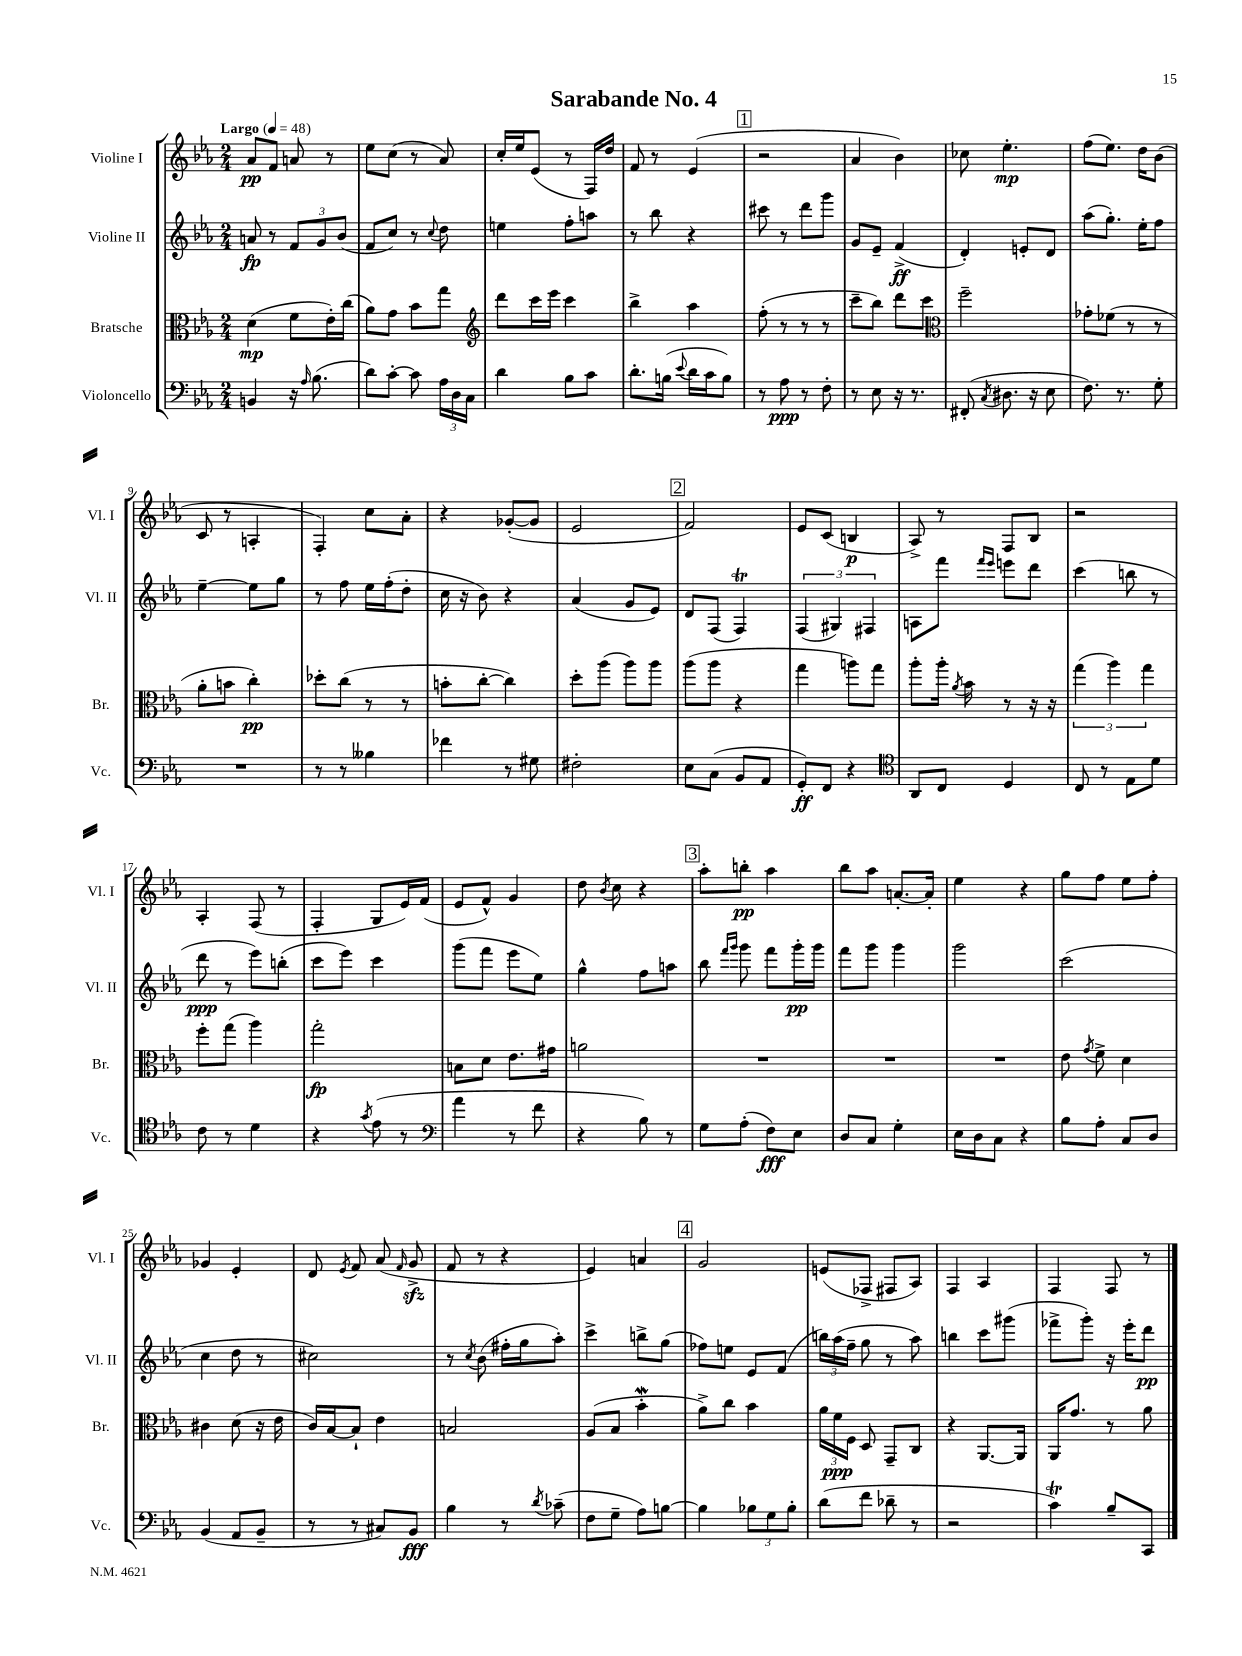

**kern	**dynam	**kern	**dynam	**kern	**dynam	**kern	**dynam
*part4	*part4	*part3	*part3	*part2	*part2	*part1	*part1
*staff4	*staff4	*staff3	*staff3	*staff2	*staff2	*staff1	*staff1
*I"Violoncello	*	*I"Bratsche	*	*I"Violine II	*	*I"Violine I	*
*I'Vc.	*	*I'Br.	*	*I'Vl. II	*	*I'Vl. I	*
*clefF4	*	*clefC3	*	*clefG2	*	*clefG2	*
*k[b-e-a-]	*	*k[b-e-a-]	*	*k[b-e-a-]	*	*k[b-e-a-]	*
*M2/4	*	*M2/4	*	*M2/4	*	*M2/4	*
*MM48	*	*MM48	*	*MM48	*	*MM48	*
=1	=1	=1	=1	=1	=1	=1	=1
!	!	!	!	!	!	!LO:TX:a:B:t=Largo	!
4BBn/	.	(4d\	mp	8an/	fp	8a-/L	pp
.	.	.	.	8r	.	8f/J	.
16r	.	8f\L	.	12f/L	.	8an/	.
16qqA-/	.	.	.	.	.	.	.
(8.B-\	.	.	.	.	.	.	.
.	.	.	.	12g/	.	.	.
.	.	16e-'\L)	.	.	.	8r	.
.	.	.	.	(12b-/J	.	.	.
.	.	(16cc\JJ	.	.	.	.	.
=2	=2	=2	=2	=2	=2	=2	=2
8d\L)	.	8a-\L)	.	8f/L	.	8ee-\L	.
[8c'\J	.	8g\J	.	8cc/J)	.	(8cc\J	.
8c\]	.	8b-\L	.	8r	.	8r	.
.	.	.	.	8qqcc/	.	.	.
24A-\LL	.	8gg\J	.	8dd\	.	8a-/)	.
24D\	.	.	.	.	.	.	.
24C\JJ	.	.	.	.	.	.	.
=3	=3	=3	=3	=3	=3	=3	=3
*	*	*clefG2	*	*	*	*	*
4d\	.	8ddd\L	.	4een\	.	16cc'/LL	.
.	.	.	.	.	.	16ee-/J	.
.	.	16ccc\L	.	.	.	(8e-/J	.
.	.	16eee-\JJ	.	.	.	.	.
8B-\L	.	4ccc\	.	8ff'\L	.	8r	.
8c\J	.	.	.	8aan\J	.	16F/LL)	.
.	.	.	.	.	.	16dd/JJ	.
=4	=4	=4	=4	=4	=4	=4	=4
8.d'\L	.	4bb-^\	.	8r	.	8f/	.
.	.	.	.	8bb-\	.	8r	.
(16Bn\Jk	.	.	.	.	.	.	.
8qqe-/	.	.	.	.	.	.	.
16d\LL	.	4aa-\	.	4r	.	(4e-/	.
16c\J	.	.	.	.	.	.	.
8B\J)	.	.	.	.	.	.	.
!!LO:REH:place=s1:t=1
=5	=5	=5	=5	=5	=5	=5	=5
8r	.	(8ff'\	.	8ccc#X\	.	2r	.
8A-\	ppp	8r	.	8r	.	.	.
8r	.	8r	.	8ddd\L	.	.	.
8F'\	.	8r	.	8ggg\J	.	.	.
=6	=6	=6	=6	=6	=6	=6	=6
8r	.	8ccc~\L	.	8g/L	.	4a-/	.
8E-\	.	8bb-\J)	.	8e-~/J	.	.	.
16r	.	8ddd\L	.	(4f^/	ff	4b-\)	.
8.r	.	.	.	.	.	.	.
.	.	8ccc\J	.	.	.	.	.
=7	=7	=7	=7	=7	=7	=7	=7
*	*	*clefC3	*	*	*	*	*
(8FF#X'/	.	2ff~\	.	4d'/)	.	8cc-X\	.
8qC/	.	.	.	.	.	.	.
8.D#X\	.	.	.	.	.	4.ee-'\	mp
.	.	.	.	8en'/L	.	.	.
16r	.	.	.	.	.	.	.
8E-\	.	.	.	8d/J	.	.	.
=8	=8	=8	=8	=8	=8	=8	=8
8.F\)	.	8g-X'\L	.	(8aa-\L	.	(8ff\L	.
.	.	(8f-X\J	.	8.gg'\J)	.	8.ee-\J)	.
8.r	.	.	.	.	.	.	.
.	.	8r	.	.	.	.	.
.	.	.	.	16ee-'\KL	.	16dd\KL	.
8G'\	.	8r	.	8ff\J	.	(8b-\J	.
!!LO:LB:g=z
=9	=9	=9	=9	=9	=9	=9	=9
2r	.	8a-'\L	.	[4ee-~\	.	8c/	.
.	.	8bn\J	.	.	.	8r	.
.	.	4cc'\)	pp	8ee-\L]	.	4An'/	.
.	.	.	.	8gg\J	.	.	.
=10	=10	=10	=10	=10	=10	=10	=10
8r	.	8dd-X'\L	.	8r	.	4F'/)	.
8r	.	(8cc\J	.	8ff\	.	.	.
4B--X\	.	8r	.	16ee-\LL	.	8cc\L	.
.	.	.	.	(16ff'\J	.	.	.
.	.	8r	.	8dd'\J	.	8a-'\J	.
=11	=11	=11	=11	=11	=11	=11	=11
4f-X\	.	8bn'\L	.	16cc\	.	4r	.
.	.	.	.	16r	.	.	.
.	.	[8cc'\J	.	8b-\)	.	.	.
8r	.	4cc\])	.	4r	.	([8g-X'/L	.
8G#X\	.	.	.	.	.	8g-/J]	.
=12	=12	=12	=12	=12	=12	=12	=12
2F#X'\	.	8dd'\L	.	(4a-/	.	2e-/	.
.	.	(8aa-\J	.	.	.	.	.
.	.	8aa-\L)	.	8g/L	.	.	.
.	.	8aa-\J	.	8e-/J)	.	.	.
!!LO:REH:place=s1:t=2
=13	=13	=13	=13	=13	=13	=13	=13
8E-\L	.	(8aa-\L	.	8d/L	.	2f/)	.
(8C\J	.	8aa-\J	.	(8F/J	.	.	.
8BB-/L	.	4r	.	4FT/)	.	.	.
8AA-/J	.	.	.	.	.	.	.
=14	=14	=14	=14	=14	=14	=14	=14
8GG'/L)	ff	4gg\	.	(6F/	.	8e-/L	.
8FF/J	.	.	.	.	.	(8c/J	.
.	.	.	.	6G#X/)	.	.	.
4r	.	8aan\L)	.	.	.	4Bn/	p
.	.	.	.	6F#X/	.	.	.
.	.	8gg\J	.	.	.	.	.
=15	=15	=15	=15	=15	=15	=15	=15
*clefC4	*	*	*	*	*	*	*
8AA-/L	.	8aa-'\L	.	8An\L	.	8A-^/)	.
8C/J	.	16aa-'\Jk	.	8fff\J	.	8r	.
.	.	8qa-/	.	.	.	.	.
.	.	16b-\	.	.	.	.	.
.	.	.	.	16qqfff/LL	.	.	.
.	.	.	.	16qqeee-/JJ	.	.	.
4D/	.	8r	.	8eeen\L	.	8F/L	.
.	.	16r	.	8ddd\J	.	8B-/J	.
.	.	16r	.	.	.	.	.
=16	=16	=16	=16	=16	=16	=16	=16
8C/	.	(6gg\	.	(4ccc\	.	2r	.
8r	.	.	.	.	.	.	.
.	.	6aa-\)	.	.	.	.	.
8E-\L	.	.	.	8bbn\	.	.	.
.	.	6gg\	.	.	.	.	.
8d\J	.	.	.	8r	.	.	.
!!LO:LB:g=z
=17	=17	=17	=17	=17	=17	=17	=17
8c\	.	8ff'\L	.	8ddd\	ppp	4A-'/	.
8r	.	(8gg\J	.	8r	.	.	.
4d\	.	4aa-\)	.	8eee-\L)	.	(8F/	.
.	.	.	.	(8bbn'\J	.	8r	.
=18	=18	=18	=18	=18	=18	=18	=18
4r	.	2gg'\	fp	8ccc\L	.	4F'/	.
.	.	.	.	8eee-\J)	.	.	.
8qg/	.	.	.	.	.	.	.
(8e-\	.	.	.	4ccc\	.	8G/L	.
8r	.	.	.	.	.	16e-/L)	.
.	.	.	.	.	.	(16f/JJ	.
=19	=19	=19	=19	=19	=19	=19	=19
*clefF4	*	*	*	*	*	*	*
4a-\	.	8Bn\L	.	(8ggg\L	.	8e-/L	.
.	.	8d\J	.	8fff\J	.	8f^^/J)	.
8r	.	8.e-\L	.	8eee-\L	.	4g/	.
8f\	.	.	.	8ee-\J)	.	.	.
.	.	16g#X\Jk	.	.	.	.	.
=20	=20	=20	=20	=20	=20	=20	=20
4r	.	2an\	.	4gg^^\	.	8dd\	.
.	.	.	.	.	.	8qb-/	.
.	.	.	.	.	.	8cc\	.
8B-\)	.	.	.	8ff\L	.	4r	.
8r	.	.	.	8aan\J	.	.	.
!!LO:REH:place=s1:t=3
=21	=21	=21	=21	=21	=21	=21	=21
8G\L	.	2r	.	8bb-\	.	8aa-'\L	.
.	.	.	.	16qqfff/LL	.	.	.
.	.	.	.	16qqggg/JJ	.	.	.
(8A-'\J	.	.	.	8ggg\	.	8bbn'\J	pp
8F\L)	fff	.	.	8fff\L	.	4aa-\	.
8E-\J	.	.	.	16ggg'\L	pp	.	.
.	.	.	.	16ggg\JJ	.	.	.
=22	=22	=22	=22	=22	=22	=22	=22
8D/L	.	2r	.	8fff\L	.	8bb-\L	.
8C/J	.	.	.	8ggg\J	.	8aa-\J	.
4G'\	.	.	.	4ggg\	.	[8.an'/L	.
.	.	.	.	.	.	16a'/Jk]	.
=23	=23	=23	=23	=23	=23	=23	=23
16E-\LL	.	2r	.	2ggg\	.	4ee-\	.
16D\J	.	.	.	.	.	.	.
8C\J	.	.	.	.	.	.	.
4r	.	.	.	.	.	4r	.
=24	=24	=24	=24	=24	=24	=24	=24
8B-\L	.	8e-\	.	(2ccc\	.	8gg\L	.
.	.	8qg/	.	.	.	.	.
8A-'\J	.	8f^\	.	.	.	8ff\J	.
8C/L	.	4d\	.	.	.	8ee-\L	.
8D/J	.	.	.	.	.	8ff'\J	.
!!LO:LB:g=z
=25	=25	=25	=25	=25	=25	=25	=25
(4BB-/	.	4c#X\	.	4cc\	.	4g-X/	.
8AA-/L	.	(8d\	.	8dd\	.	4e-'/	.
8BB-~/J	.	16r	.	8r	.	.	.
.	.	16e-\	.	.	.	.	.
=26	=26	=26	=26	=26	=26	=26	=26
8r	.	16c/LL)	.	2cc#X\)	.	8d/	.
.	.	[16B-/J	.	.	.	.	.
.	.	.	.	.	.	8qe-/	.
8r	.	8B-`/J]	.	.	.	8f/	.
8C#X/L)	.	4e-\	.	.	.	(8a-/	.
.	.	.	.	.	.	16qqf/	.
8BB-/J	fff	.	.	.	.	8gzz^/	.
=27	=27	=27	=27	=27	=27	=27	=27
4B-\	.	2Bn/	.	8r	.	8f/	.
.	.	.	.	8qcc/	.	.	.
.	.	.	.	(8b-\	.	8r	.
8r	.	.	.	16ff#X'\LL	.	4r	.
.	.	.	.	16gg\J	.	.	.
8qd/	.	.	.	.	.	.	.
(8c-X~\	.	.	.	8aa-'\J)	.	.	.
=28	=28	=28	=28	=28	=28	=28	=28
8F\L	.	(8A-/L	.	4ccc^\	.	4e-/)	.
8G~\J	.	8B-/J	.	.	.	.	.
8A-\L)	.	4b-W'\	.	8bbn^\L	.	4an/	.
[8Bn\J	.	.	.	(8gg\J	.	.	.
!!LO:REH:place=s1:t=4
=29	=29	=29	=29	=29	=29	=29	=29
4B\]	.	8a-^\L)	.	8ff-X\L)	.	2g/	.
.	.	8cc\J	.	8een\J	.	.	.
12B-X\L	.	4b-\	.	8e-/L	.	.	.
12G\	.	.	.	.	.	.	.
.	.	.	.	(8f/J	.	.	.
12B-'\J	.	.	.	.	.	.	.
=30	=30	=30	=30	=30	=30	=30	=30
(8d\L	.	24a-\LL	.	24bbn\LL)	.	(8en/L	.
.	.	24f\	ppp	(24aa-\	.	.	.
.	.	24F\JJ	.	24ff~\JJ	.	.	.
8f\J	.	8D/	.	8gg\	.	8F-X^/J	.
8d-X~\	.	8GG~/L	.	8r	.	8F#X/L	.
8r	.	8C/J	.	8aa-\)	.	8A-/J)	.
=31	=31	=31	=31	=31	=31	=31	=31
2r	.	4r	.	4bbn\	.	4F/	.
.	.	[8.AA-/L	.	8ccc\L	.	4A-/	.
.	.	.	.	(8ggg#X\J	.	.	.
.	.	16AA-/Jk]	.	.	.	.	.
=32	=32	=32	=32	=32	=32	=32	=32
4cT\)	.	16AA-/KL	.	8fff-X^\L	.	4F/	.
.	.	8.g/J	.	.	.	.	.
.	.	.	.	8ggg'\J)	.	.	.
8B-~/L	.	8r	.	16r	.	8F/	.
.	.	.	.	16eee-'\KL	.	.	.
8CC/J	.	8a-\	.	8ddd\J	pp	8r	.
==	==	==	==	==	==	==	==
*-	*-	*-	*-	*-	*-	*-	*-
